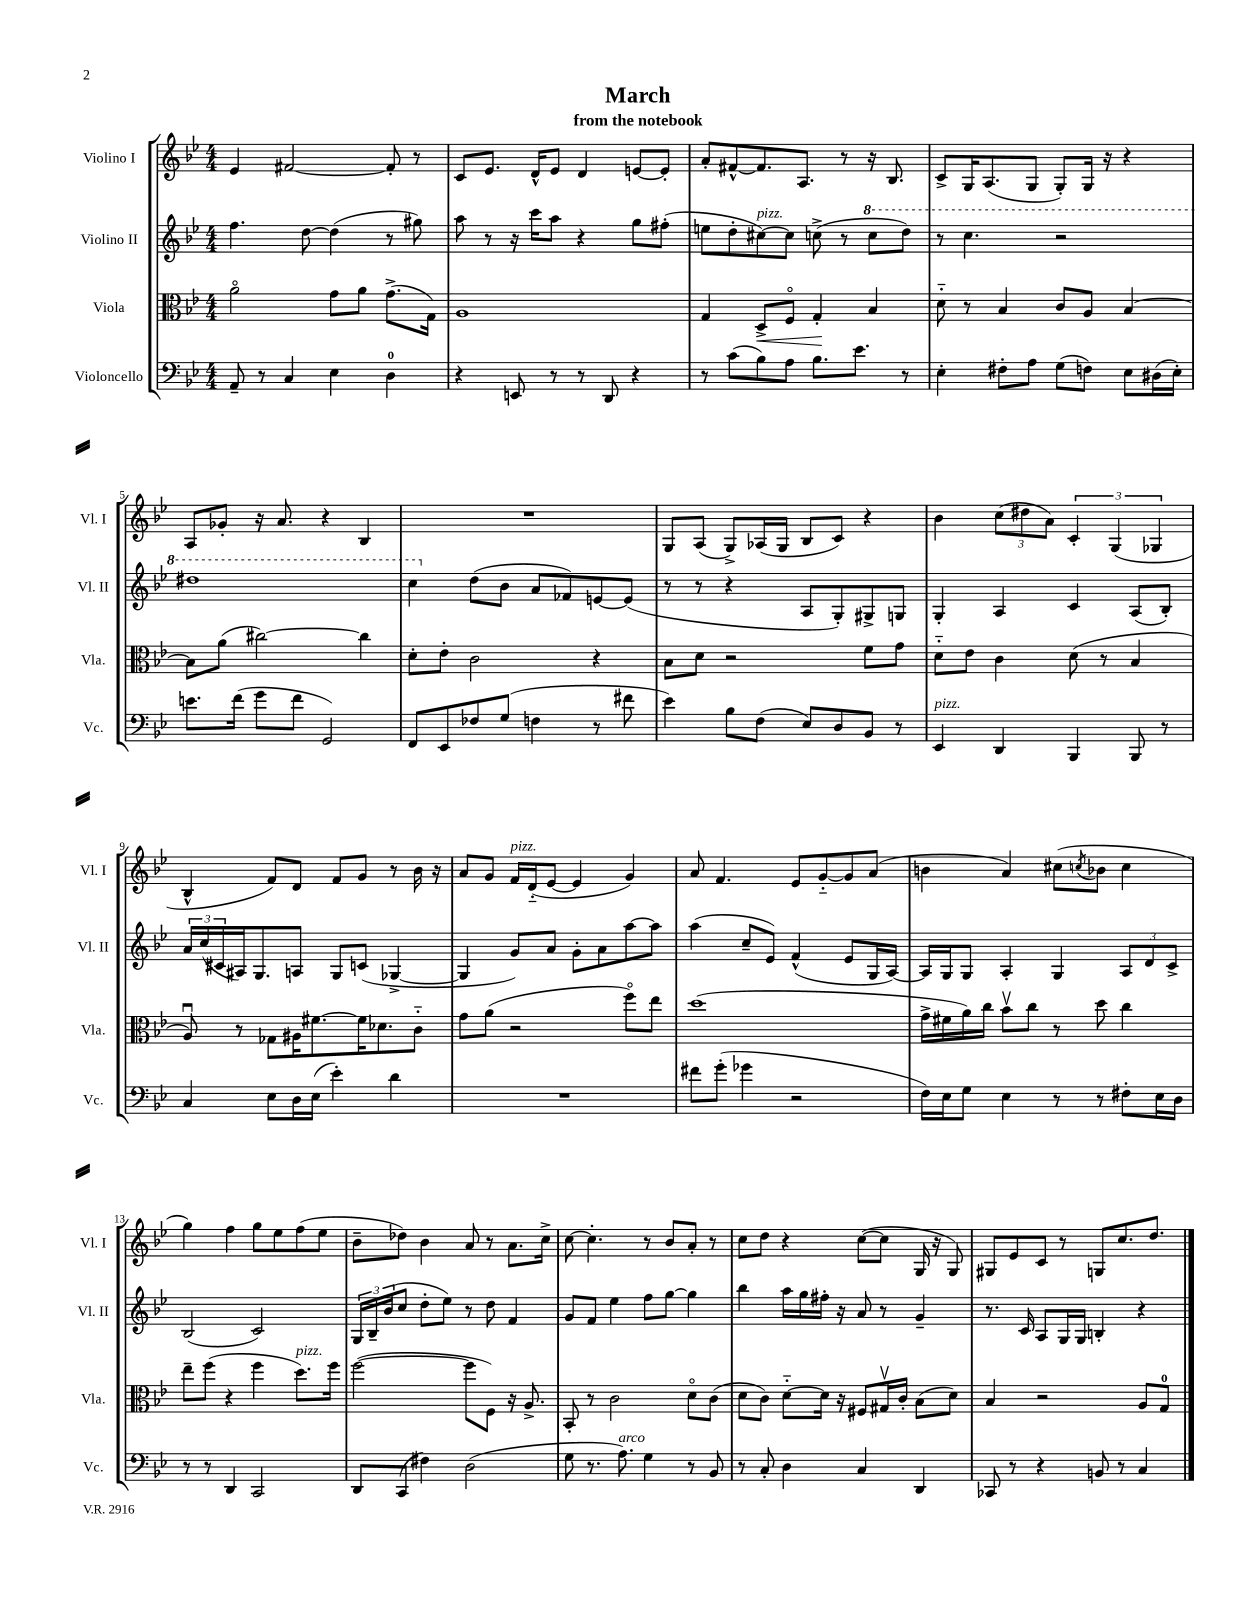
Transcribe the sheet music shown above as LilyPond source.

\header { title = "March" subtitle = "from the notebook" }
<<
\new StaffGroup <<
\new Staff = "s0" \with { instrumentName = "Violino I" shortInstrumentName = "Vl. I" } {
    \clef treble \key bes \major \numericTimeSignature \time 4/4
    ees'4 fis'2~ fis'8-. r8 |
    c'8 ees'8. d'16-^ ees'8 d'4 e'8~ e'8-. |
    a'8-. fis'8~-^ fis'8. a8. r8 r16 bes8. |
    c'8-> g16 a8.( g8 g8-.) g16 r16 r4 |
    a8 ges'8-. r16 a'8. r4 bes4 |
    R1 |
    g8 a8( g8->) aes16( g16 bes8 c'8) r4 |
    bes'4 \tuplet 3/2 { c''8( dis''8 a'8) } \tuplet 3/2 { c'4-. g4( ges4 } |
    bes4-^ f'8) d'8 f'8 g'8 r8 bes'16 r16 |
    a'8 g'8 f'16^\markup { \italic "pizz." } d'16-_( ees'8~ ees'4 g'4) |
    a'8 f'4. ees'8 g'8~-_ g'8 a'8( |
    b'4 a'4) cis''8( \acciaccatura { c''8 } bes'8 c''4 |
    g''4) f''4 g''8 ees''8 f''8( ees''8 |
    bes'8-- des''8) bes'4 a'8 r8 a'8. c''16-> |
    c''8~ c''4.-. r8 bes'8 a'8-. r8 |
    c''8 d''8 r4 c''8~( c''8 g16 r16 g8) |
    gis8 ees'8 c'8 r8 g8 c''8. d''8. \bar "|." |
}
\new Staff = "s1" \with { instrumentName = "Violino II" shortInstrumentName = "Vl. II" } {
    \clef treble \key bes \major \numericTimeSignature \time 4/4
    f''4. d''8~ d''4( r8 gis''8) |
    a''8 r8 r16 c'''16 a''8 r4 g''8 fis''8-.( |
    e''8 d''8-. cis''8~^\markup { \italic "pizz." }) cis''8 c''8->( r8 \ottava #1 c'''8 d'''8) |
    r8 c'''4. r2 |
    dis'''1 |
    c'''4 \ottava #0 d''8( bes'8 a'8 fes'8) e'8~ e'8( |
    r8 r8 r4 a8 g8-.) gis8-> g8 |
    g4-. a4 c'4 a8( bes8-.) |
    \tuplet 3/2 { a'16 c''16( cis'16 } ais16) g8. a8 g8 c'8( ges4~-> |
    ges4 g'8) a'8 g'8-. a'8 a''8~ a''8 |
    a''4( c''8-- ees'8) f'4-^( ees'8 g16 a16~) |
    a16 g16 g8 a4-. g4 \tuplet 3/2 { a8 d'8 c'8-> } |
    bes2( c'2) |
    \tuplet 3/2 { g16 bes16-- bes'16( } c''8 d''8-. ees''8) r8 d''8 f'4 |
    g'8 f'8 ees''4 f''8 g''8~ g''4 |
    bes''4 a''16 g''16 fis''16-. r16 a'8 r8 g'4-- |
    r8. c'16 a8 g16 g16 b4-. r4 \bar "|." |
}
\new Staff = "s2" \with { instrumentName = "Viola" shortInstrumentName = "Vla." } {
    \clef alto \key bes \major \numericTimeSignature \time 4/4
    a'2\flageolet g'8 a'8 g'8.->( g16) |
    a1 |
    g4 d8->\< f8\flageolet g4-.\! bes4 |
    d'8-_ r8 bes4 c'8 a8 bes4~ |
    bes8 a'8( cis''2~) cis''4 |
    d'8-. ees'8-. c'2 r4 |
    bes8 d'8 r2 f'8 g'8 |
    d'8-_ ees'8 c'4 d'8( r8 bes4 |
    a8\downbow) r8 ges8 ais16 fis'8.~ fis'16 des'8. c'8-_ |
    g'8 a'8( r2 f''8\flageolet) ees''8 |
    d''1( |
    g'16-> fis'16 a'16) c''16 bes'8\upbow c''8 r8 d''8 c''4 |
    ees''8-- f''8( r4 f''4 d''8.^\markup { \italic "pizz." }) f''16 |
    f''2~( f''8 f8) r16 a8.-> |
    bes,8-. r8 c'2 d'8\flageolet c'8( |
    d'8 c'8) d'8~-_ d'16 r16 fis8 gis16\upbow c'16-. bes8( d'8) |
    bes4 r2 a8 g8-0 \bar "|." |
}
\new Staff = "s3" \with { instrumentName = "Violoncello" shortInstrumentName = "Vc." } {
    \clef bass \key bes \major \numericTimeSignature \time 4/4
    a,8-- r8 c4 ees4 d4-0 |
    r4 e,8 r8 r8 d,8 r4 |
    r8 c'8( bes8) a8 bes8. ees'8. r8 |
    ees4-. fis8-. a8 g8( f8) ees8 dis16( ees16-.) |
    e'8. f'16( g'8 f'8 g,2) |
    f,8 ees,8 fes8 g8( f4 r8 fis'8 |
    ees'4) bes8 f8( ees8) d8 bes,8 r8 |
    ees,4^\markup { \italic "pizz." } d,4 bes,,4 bes,,8 r8 |
    c4 ees8 d16 ees16( ees'4-.) d'4 |
    R1 |
    fis'8 g'8-.( ges'4 r2 |
    f16) ees16 g8 ees4 r8 r8 fis8-. ees16 d16 |
    r8 r8 d,4 c,2 |
    d,8 c,8( fis4) d2( |
    g8 r8. a8.^\markup { \italic "arco" }) g4 r8 bes,8 |
    r8 c8-. d4 c4 d,4 |
    ces,8 r8 r4 b,8 r8 c4 \bar "|." |
}
>>
>>
